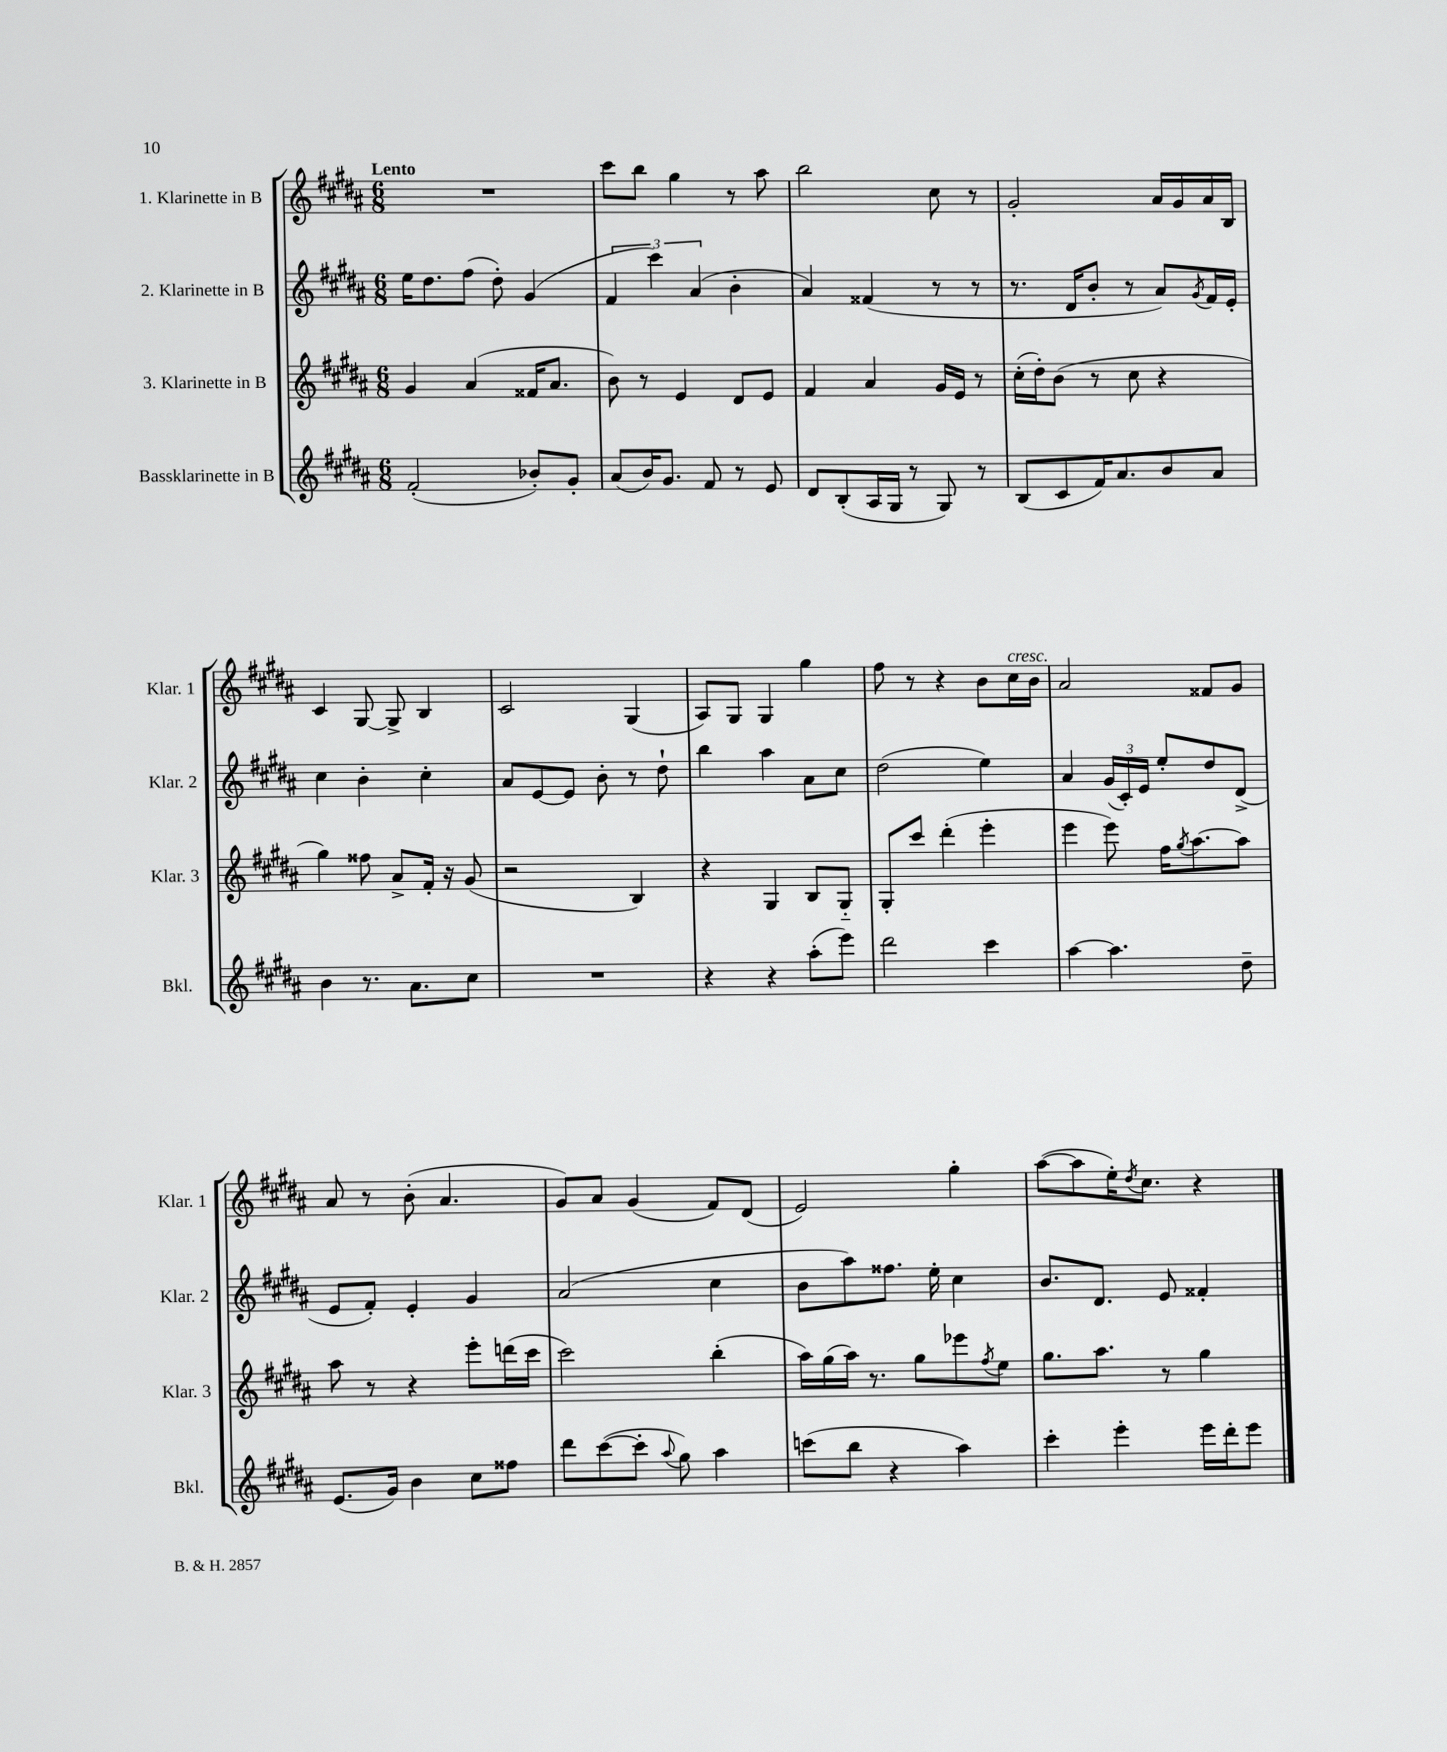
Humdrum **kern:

**kern	**kern	**kern	**kern
*part4	*part3	*part2	*part1
*staff4	*staff3	*staff2	*staff1
*I"Bassklarinette in B	*I"3. Klarinette in B	*I"2. Klarinette in B	*I"1. Klarinette in B
*I'Bkl.	*I'Klar. 3	*I'Klar. 2	*I'Klar. 1
*clefG2	*clefG2	*clefG2	*clefG2
*k[f#c#g#d#a#]	*k[f#c#g#d#a#]	*k[f#c#g#d#a#]	*k[f#c#g#d#a#]
*M6/8	*M6/8	*M6/8	*M6/8
=1	=1	=1	=1
!	!	!	!LO:TX:a:B:t=Lento
(2f#'/	4g#/	16ee\KL	2.r
.	.	8.dd#\	.
.	(4a#/	(8ff#\J	.
.	.	8dd#'\)	.
8b-X'/L)	16f##X/KL	(4g#/	.
.	8.a#/J	.	.
8g#'/J	.	.	.
=2	=2	=2	=2
(8a#/L	8b\)	6f#/	8ccc#\L
16b/K)	8r	.	8bb\J
.	.	6ccc#\)	.
8.g#/J	.	.	.
.	4e/	.	4gg#\
.	.	(6a#/	.
8f#/	.	.	.
8r	8d#/L	4b'\	8r
8e/	8e/J	.	8aa#\
=3	=3	=3	=3
8d#/L	4f#/	4a#/)	2bb\
(8B'/	.	.	.
16A#/L	4a#/	(4f##X/	.
16G#/JJ	.	.	.
8r	.	.	.
8G#/)	16g#/LL	8r	8cc#\
.	16e/JJ	.	.
8r	8r	8r	8r
=4	=4	=4	=4
(8B/L	(16cc#'\LL	8.r	2g#'/
.	16dd#'\J)	.	.
8c#/	(8b\J	.	.
.	.	16d#/KL	.
16f#/K)	8r	8b'/J	.
8.a#/	.	.	.
.	8cc#\	8r	.
8b/	4r	8a#/L)	16a#/LL
.	.	.	16g#/
.	.	8qg#/	.
8a#/J	.	16f#/L	16a#/
.	.	16e'/JJ	16B/JJ
!!LO:LB:g=z
=5	=5	=5	=5
4b\	4gg#\)	4cc#\	4c#/
8.r	8ff##X\	4b'\	[8G#/
.	8a#^/L	.	8G#^/]
8.a#\L	.	.	.
.	16f#'/Jk	4cc#'\	4B/
.	16r	.	.
8cc#\J	(8g#/	.	.
=6	=6	=6	=6
2.r	2r	8a#/L	2c#/
.	.	[8e/	.
.	.	8e/J]	.
.	.	8b'\	.
.	4B/)	8r	(4G#/
.	.	8dd#`\	.
=7	=7	=7	=7
4r	4r	4bb\	8A#/L)
.	.	.	8G#/J
4r	4G#/	4aa#\	4G#/
(8aa#'\L	8B/L	8a#\L	4gg#\
8eee\J)	8G#/J	8cc#\J	.
=8	=8	=8	=8
2ddd#\	8G#'/L	(2dd#\	8ff#\
.	8ccc#/J	.	8r
.	(4ddd#'\	.	4r
4ccc#\	4eee'\	4ee\)	8b\L
!	!	!	!LO:TX:a:i:t=cresc.
.	.	.	16cc#\L
.	.	.	16b\JJ
=9	=9	=9	=9
[4aa#\	4eee\	4a#/	2a#/
4.aa#\]	8eee\)	(24g#/LL	.
.	.	24c#'/)	.
.	.	24e/JJ	.
.	16ff#\KL	8ee'/L	.
.	8qgg#/	.	.
.	[8.aa#\	.	.
.	.	8dd#/	8f##X/L
8dd#~\	8aa#\J]	(8d#^/J	8g#/J
!!LO:LB:g=z
=10	=10	=10	=10
(8.e/L	8aa#\	8e/L	8a#/
.	8r	8f#'/J)	8r
16g#/Jk)	.	.	.
4b\	4r	4e'/	(8b'\
.	.	.	4.a#/
8cc#\L	8eee'\L	4g#/	.
8ff##X\J	(16dddn\L	.	.
.	16ccc#\JJ	.	.
=11	=11	=11	=11
8ddd#\L	2ccc#\)	(2a#/	8g#/L)
([8ccc#\	.	.	8a#/J
8ccc#'\J]	.	.	(4g#/
8qqaa#/	.	.	.
8gg#\)	.	.	.
4aa#\	(4bb'\	4cc#\	8f#/L)
.	.	.	(8d#/J
=12	=12	=12	=12
(8cccn\L	16aa#\LL)	8b\L	2e/)
.	(16gg#\	.	.
8bb\J	16aa#\JJ)	8aa#\)	.
.	8.r	.	.
4r	.	8.ff##X\J	.
.	8gg#\L	.	.
.	.	16ee'\	.
4aa#\)	8eee-X\	4cc#\	4gg#'\
.	8qff#/	.	.
.	8ee\J	.	.
=13	=13	=13	=13
4ccc#'\	8.gg#\L	8.b/L	([8aa#\L
.	.	.	8aa#\]
.	8.aa#\J	8.d#/J	.
4eee'\	.	.	16ee'\K)
.	.	.	8qdd#/
.	.	.	8.cc#\J
.	8r	8e/	.
16eee\LL	4gg#\	4f##X'/	4r
16ddd#'\J	.	.	.
8eee\J	.	.	.
==	==	==	==
*-	*-	*-	*-
